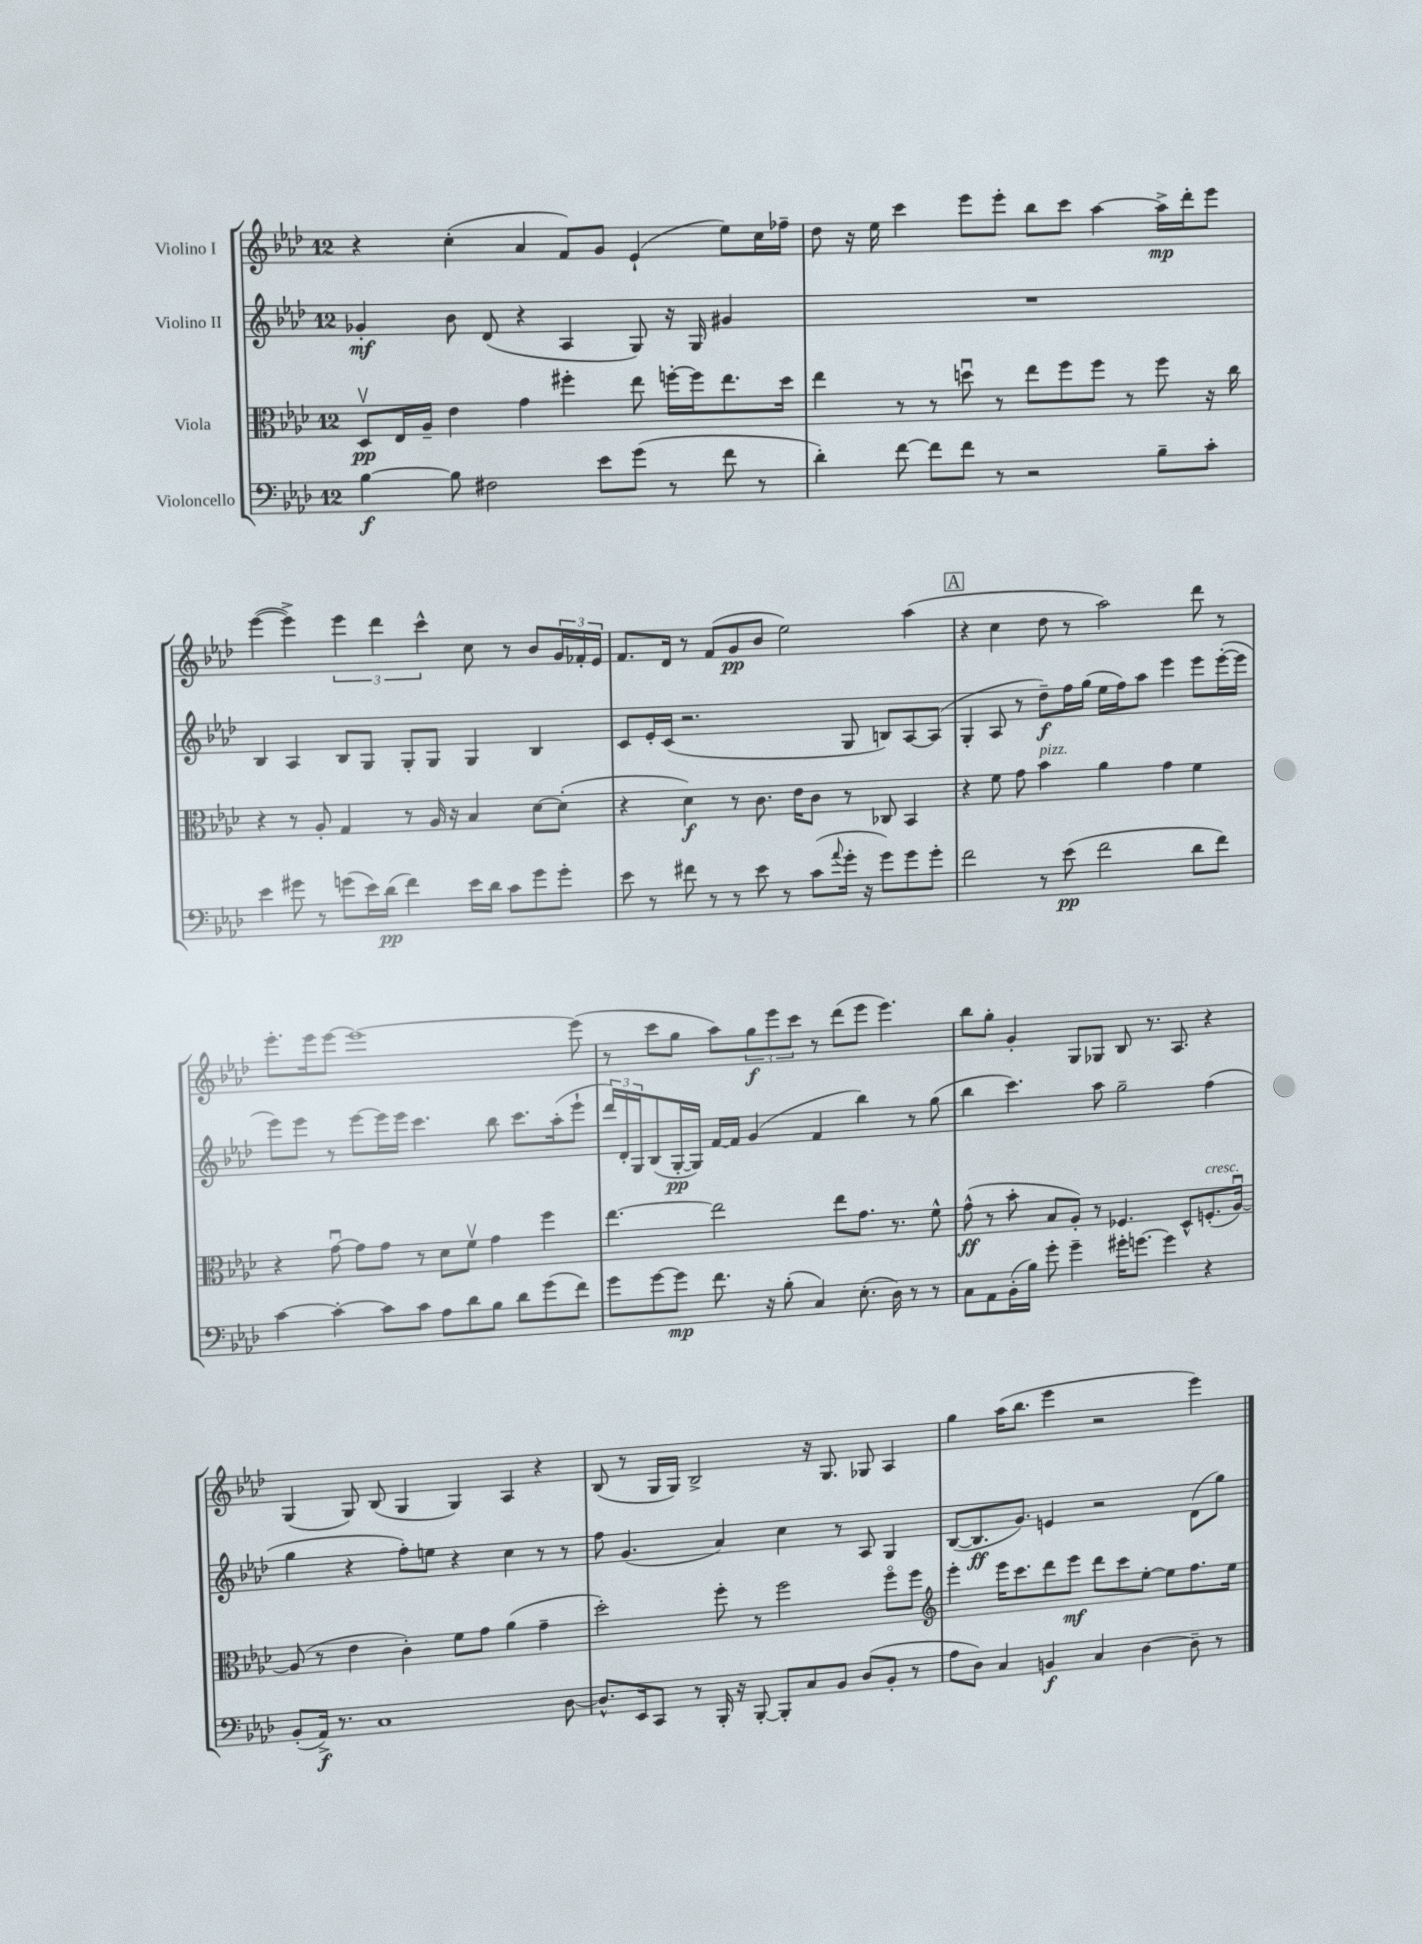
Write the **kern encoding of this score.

**kern	**kern	**kern	**kern
*staff4	*staff3	*staff2	*staff1
*clefF4	*clefC3	*clefG2	*clefG2
*k[b-e-a-d-]	*k[b-e-a-d-]	*k[b-e-a-d-]	*k[b-e-a-d-]
*M12/8	*M12/8	*M12/8	*M12/8
[4B-	8D-v	4g-'	4r
.	16E-	.	.
.	16A-~	.	.
8B-]	4e-	8b-	(4cc'
2F#	.	(8d-	.
.	4g	4r	4a-
.	4ff#'	4A-	8f)
8e-	.	.	8g
(8g	8ee-	8G)	(4e-`
8r	[16ff'	16r	.
.	16ff]	16G	.
8f	8.ee-	4g#	8ee-)
8r	.	.	16cc
.	16dd-	.	16ff-~
=	=	=	=
4d-')	4ee-	1.r	8dd-
.	.	.	16r
.	.	.	16ee-
[8f	8r	.	4ccc
8f]	8r	.	.
8f	8ddu	.	8eee-
8r	8r	.	8eee-'
2r	8ee-	.	8bb-
.	8ff	.	8ccc
.	8ff	.	[4aa-
.	8r	.	.
8B-~	8ff	.	16aa-^]
.	.	.	16ddd-'
8c'	16r	.	8eee-
.	16cc	.	.
=	=	=	=
4e-	4r	4B-	([4eee-
8g#	8r	4A-	4eee-^])
8r	8A-'	.	.
(8g	4G	8B-	6eee-
16e-)	.	8G	.
.	.	.	6ddd-
(16d-	.	.	.
4f)	8r	8G'	.
.	.	.	6ccc^^
.	16A-	8G	.
.	16r	.	.
16e-	4B-	4G	8cc
16d-	.	.	.
8c	.	.	8r
8g	[8d-	4B-	8b-
8g'	(8d-']	.	24g
.	.	.	24f-'
.	.	.	24e-
=	=	=	=
8e-	4r	8c	8.f
8r	.	16e-'	.
.	.	(16c	16d-
8f#	4d-)	2.r	8r
8r	.	.	(8f
8r	8r	.	8g
8e-	8.c	.	8b-
8r	.	.	2ee-)
.	16e-	.	.
(8c	8c	.	.
8qqa-	.	.	.
16g'	8r	8G	.
16r	.	.	.
8g)	8C-	8B)	.
8g	4BB-	[8A-	(4aa-
8g'	.	(8A-]	.
=	=	=	=
2f	4r	4G'	4r
.	8f	8A-	4cc
.	8g	8r	.
8r	4b-	8dd-~)	8dd-
(8e-	.	16ff	8r
.	.	(16gg	.
2f	4a-	16ee-	2aa-)
.	.	16ff)	.
.	.	8aa-	.
.	4g	4eee-	.
8d-	4f	8eee-	8ddd-
8f)	.	([16eee-'	8r
.	.	16eee-]	.
=	=	=	=
[4c	4r	8eee-)	8.eee-'
.	.	8eee-	.
.	.	.	16eee-
4c'_	[8gu	8r	[8eee-
.	8g]	[8eee-	1eee-_
8c]	8g	16eee-]	.
.	.	16eee-	.
8c	8r	4.ccc	.
8A-	8d-	.	.
8d-	8fv	.	.
8B-	4g	8bb-	.
8d-	.	8.ccc	.
(8g	4ff	.	.
.	.	(16aa-'	.
8f)	.	8eee-`	(8eee-]
=	=	=	=
8g	[4.ee-	24ddd-)	8r
.	.	24d-'	.
.	.	24G	.
[8g	.	(8B-	8ccc
8g]	.	[16G'	8gg
.	.	16G])	.
8.f	2ee-]	[16f	8aa-)
.	.	16f]	.
.	.	(4g	12gg
16r	.	.	.
.	.	.	12eee-
(8B-'	.	.	.
.	.	.	12ccc
4C)	.	4f	8r
.	8ee-	.	(8ddd-
(8.E-'	8.g	4bb-)	8eee-
.	.	.	4.eee-)
16D-)	8.r	.	.
8r	.	8r	.
8r	8f^^	(8gg	.
=	=	=	=
8C	(8g^^	4bb-	8bb-
8AA-	8r	.	8gg'
(16BB-'	8b-'	4.ccc)	4g'
16B-)	.	.	.
8g'	8B-	.	.
4g~	8A-')	.	8G
.	8r	8aa-	8G-
16g#'	4.F-	2gg~	8B-
[8.g	.	.	.
.	.	.	8.r
4g]	.	.	.
.	.	.	8.A-
.	8D-^^	.	.
4r	(8.F'	(4ff	4r
.	[16A-u)	.	.
=	=	=	=
(8BB-'	(8A-]	4gg	(4G
16AA-^)	8r	.	.
8.r	.	.	.
.	4e-	4r	8G)
1C	.	.	(8B-
.	4c')	8ff')	4G
.	.	8ee	.
.	8f	4r	4G)
.	8g	.	.
.	(4a-	4cc	4A-
.	4g~	8r	4r
[8D-	.	8r	.
=	=	=	=
8.D-^^]	2dd-')	8ff	(8B-
.	.	(4.g	8r
16EE-	.	.	.
8CC	.	.	16G
.	.	.	16G)
8r	.	.	2B-^
16BBB-'	8ff'	4a-)	.
16r	.	.	.
[8BBB-'	8r	.	.
8BBB-']	2ff	4cc	.
8C	.	.	16r
.	.	.	8.G
8BB-	.	8r	.
(8D-	.	8A-	8G-
8BB-'	8ffo	4G	4A-
8r	8ff	.	.
=	=	=	=
*	*clefG2	*	*
8A-	4eee-'	([8B-	4gg
8D-)	.	8.B-]	.
4C	16eee-	.	(16aa-
.	8.ccc	8.g)	8.bb-
4BB	8ddd-	4e	4eee-
.	8eee-	.	.
4C	8ddd-	2r	2r
.	8ccc	.	.
[4D-	[8ee-'	.	.
.	8ee-]	.	.
8D-~]	8.ff	(8d-	4eee-)
8r	.	8gg)	.
.	16ee-	.	.
==	==	==	==
*-	*-	*-	*-
